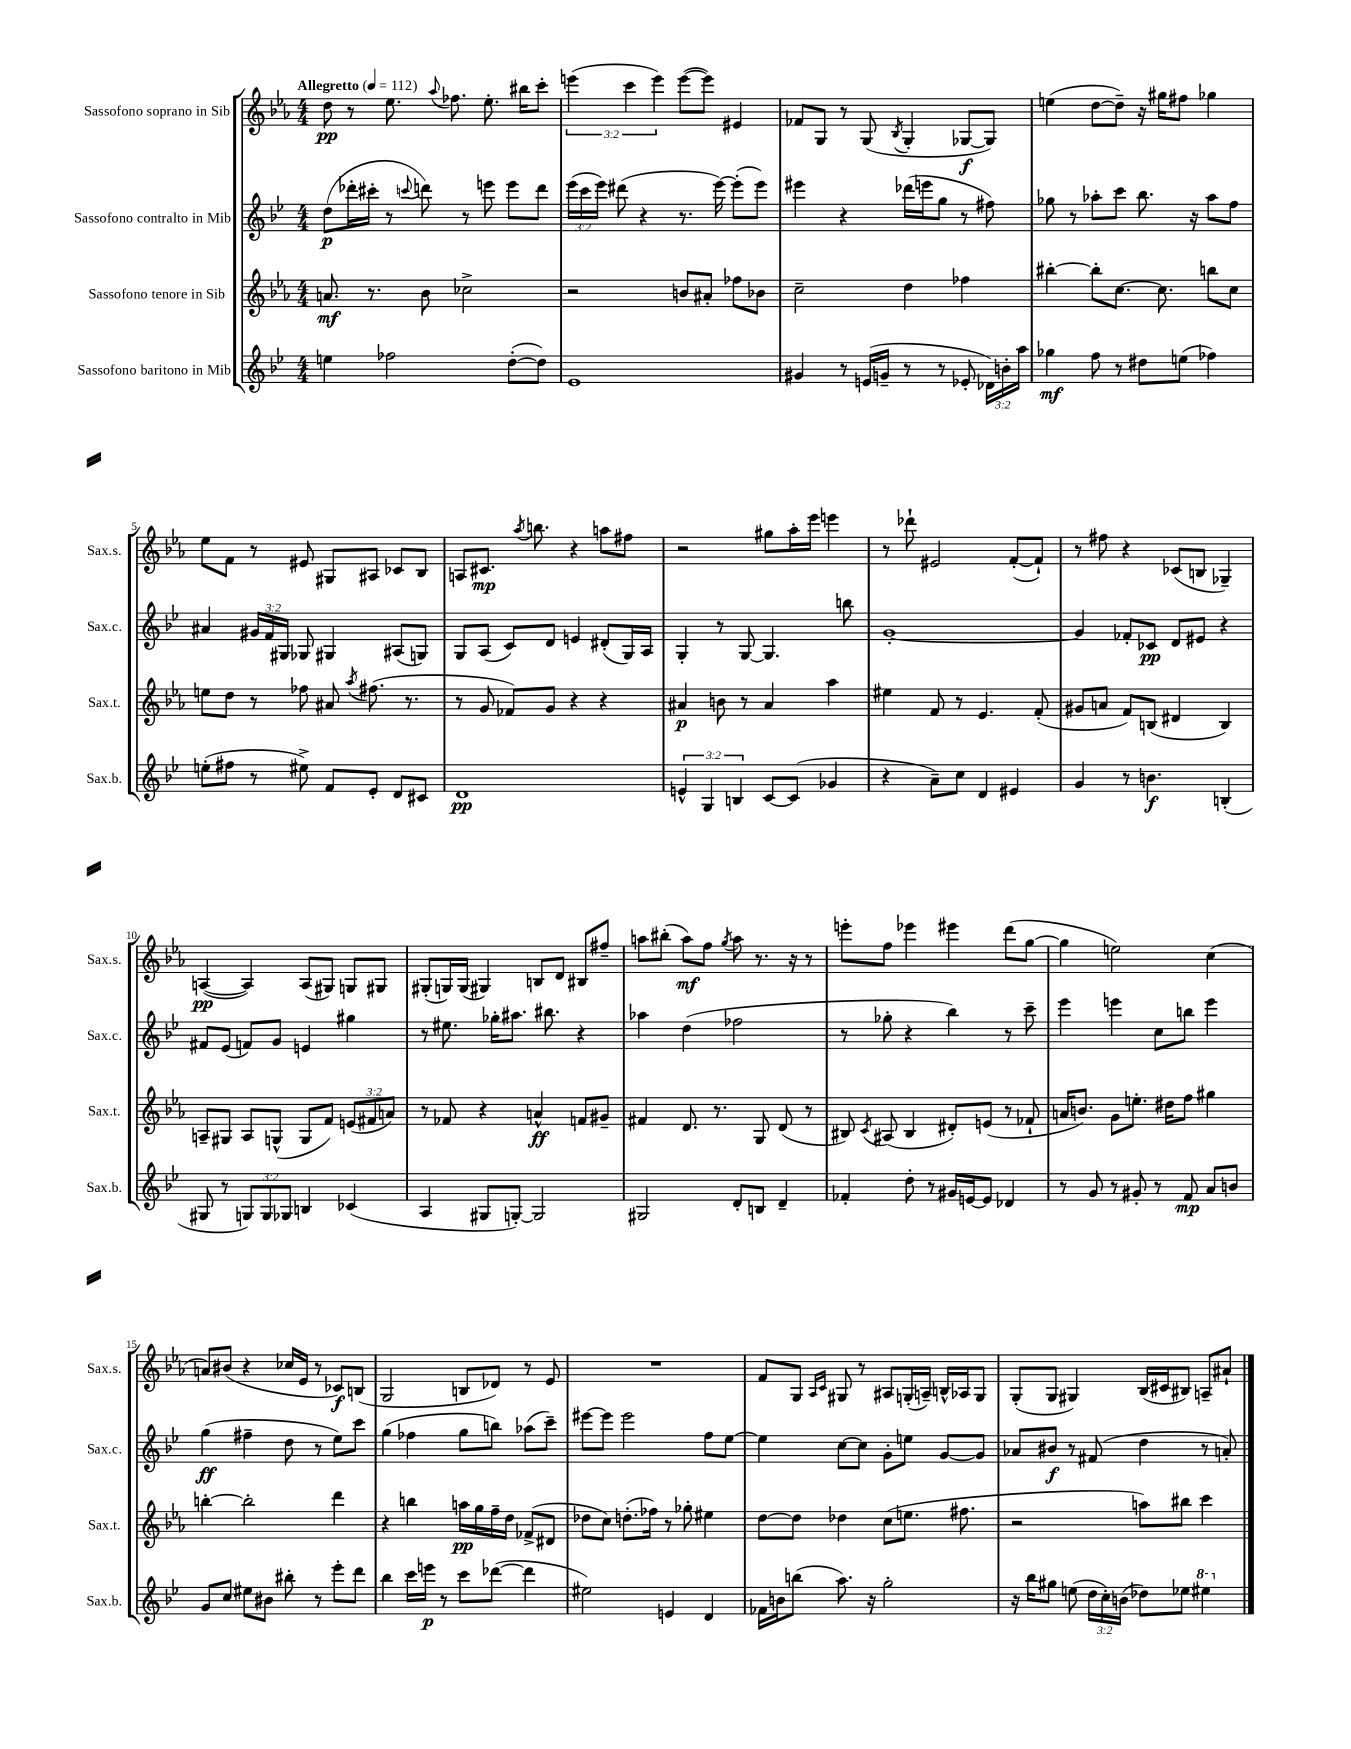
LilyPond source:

<<
\new StaffGroup <<
\new Staff = "s0" \with { instrumentName = "Sassofono soprano in Sib" shortInstrumentName = "Sax.s." } {
    \clef treble \key ees \major \numericTimeSignature \time 4/4 \override Staff.TupletNumber.text = #tuplet-number::calc-fraction-text \tempo "Allegretto" 4 = 112
    \autoBeamOff d''8\pp r8 ees''8. \appoggiatura { aes''8 } fes''8. ees''8.-. bis''16[ c'''8]-. |
    \tuplet 3/2 { e'''4( c'''4 e'''4) } e'''8[~( e'''8]) eis'4 |
    fes'8[ g8] r8 g8( \acciaccatura { bes8 } g4-. ges8[~\f ges8]) |
    e''4( d''8[~ d''8]--) r16 gis''16[ fis''8] ges''4 |
    ees''8[ f'8] r8 eis'8 gis8[ ais8] ces'8[ bes8] |
    a8[ cis'8.]\mp \acciaccatura { aes''8 } b''8. r4 a''8[ fis''8] |
    r2 gis''8[ aes''16-. ees'''16] e'''4 |
    r8 des'''8-! eis'2 f'8[~-.( f'8]-!) |
    r8 fis''8 r4 ces'8[( b8] ges4--) |
    a4~\pp( a4) a8[( gis8]) g8[ gis8] |
    gis8[-.( g16) g16]( gis4) b8[ d'8] bis8[ fis''8]-- |
    a''8[ bis''8]-.( a''8[\mf) f''8] \acciaccatura { g''8 } a''8 r8. r16 r8 |
    e'''8[-. f''8] ees'''4 eis'''4 d'''8[( g''8]~ |
    g''4 e''2) c''4( |
    a'8[) bis'8]( r4 ces''16[ ees'16] r8 ces'8[\f) b8]( |
    g2 b8[ des'8]) r8 ees'8 |
    R1 |
    f'8[ g8] \grace { aes16[ c'16] } gis8 r8 ais8[ g16-.( a16]--) b16[-^ aes16 g8] |
    g8[-.( g8] gis4) bes16[( cis'16 bis8]) a8[-- ais'8]-! \bar "|." |
}
\new Staff = "s1" \with { instrumentName = "Sassofono contralto in Mib" shortInstrumentName = "Sax.c." } {
    \clef treble \key bes \major \numericTimeSignature \time 4/4 \override Staff.TupletNumber.text = #tuplet-number::calc-fraction-text
    \autoBeamOff d''8[\p( des'''16-. cis'''16]-. r8 \appoggiatura { c'''8 } d'''8) r8 e'''8 e'''8[ d'''8] |
    \tuplet 3/2 { ees'''16[( c'''16 ees'''16]) } dis'''8( r4 r8. ees'''16~) ees'''8[-.( ees'''8]) |
    eis'''4 r4 des'''16[( e'''16 g''8] r8 fis''8) |
    ges''8 r8 aes''8[-. c'''8] bes''8. r16 aes''8[ f''8] |
    ais'4 \tuplet 3/2 { gis'16[ f'16 gis16] } ges8 gis4 ais8[( g8]) |
    g8[ a8]( c'8[) d'8] e'4 dis'8[-.( g16) a16] |
    g4-. r8 g8~ g4. b''8 |
    g'1~-. |
    g'4 fes'8[-. ces'8]\pp d'8[ eis'8] r4 |
    fis'8[ ees'8]( f'8[) g'8] e'4 gis''4 |
    r8 eis''8. ges''16[-. ais''8.] bis''8. r4 |
    aes''4 d''4( fes''2 |
    r8 ges''8-. r4 bes''4) r8 c'''8-- |
    ees'''4 e'''4 c''8[ b''8] e'''4 |
    g''4\ff( fis''4-- d''8 r8 ees''8[) c'''8] |
    g''4( fes''4 g''8[ b''8]) aes''8[( c'''8]--) |
    eis'''8[~ eis'''8] eis'''2 f''8[ ees''8]~ |
    ees''4 c''8[~ c''8] g'8[-. e''8] g'8[~ g'8] |
    aes'8[ bis'8]\f r8 fis'8( d''4 r8 a'8-.) \bar "|." |
}
\new Staff = "s2" \with { instrumentName = "Sassofono tenore in Sib" shortInstrumentName = "Sax.t." } {
    \clef treble \key ees \major \numericTimeSignature \time 4/4 \override Staff.TupletNumber.text = #tuplet-number::calc-fraction-text
    \autoBeamOff a'8.\mf r8. bes'8 ces''2-> |
    r2 b'8[ ais'8]-. fes''8[ bes'8] |
    c''2-- d''4 fes''4 |
    bis''4~-. bis''8[-. c''8.]~ c''8. b''8[ c''8] |
    e''8[ d''8] r8 fes''8 ais'8 \acciaccatura { aes''8 } fis''8.( r8. |
    r8 g'8 fes'8[) g'8] r4 r4 |
    ais'4\p b'8 r8 ais'4 aes''4 |
    eis''4 f'8 r8 ees'4. f'8-.( |
    gis'8[ a'8] f'8[) b8]( dis'4 b4) |
    a8[-- gis8] a8[ g8]-^( g8[ f'8]) \tuplet 3/2 { e'8[( fis'8 a'8]) } |
    r8 fes'8 r4 a'4-^\ff f'8[ gis'8]-- |
    fis'4 d'8. r8. g8 d'8( r8 |
    bis8) \acciaccatura { c'8 } ais8( bis4 dis'8[-.) e'8]( r8 fes'8-! |
    a'16[ b'8.]) g'8[ e''8.]-. dis''16[ f''8] gis''4 |
    b''4~-. b''2-. d'''4 |
    r4 b''4 a''16[\pp g''16 f''16-- d''16] fes'8[->( dis'8] |
    des''8[ c''8]) d''8.[-.( fes''16]) r8 ges''8-. eis''4 |
    d''8[~ d''8] des''4 c''8[( e''8.] fis''8. |
    r2 a''8[) bis''8] c'''4 \bar "|." |
}
\new Staff = "s3" \with { instrumentName = "Sassofono baritono in Mib" shortInstrumentName = "Sax.b." } {
    \clef treble \key bes \major \numericTimeSignature \time 4/4 \override Staff.TupletNumber.text = #tuplet-number::calc-fraction-text
    \autoBeamOff e''4 fes''2 d''8[~-.( d''8]) |
    ees'1 |
    gis'4 r8 e'16[( g'16]-- r8 r8 ees'8-. \tuplet 3/2 { des'16[) b'16-. a''16] } |
    ges''4\mf f''8 r8 dis''8[ e''8]( fes''4) |
    e''8[-.( fis''8] r8 eis''8->) f'8[ ees'8]-. d'8[ cis'8] |
    d'1\pp |
    \tuplet 3/2 { e'4-^ g4 b4 } c'8[~ c'8]( ges'4 |
    r4 a'8[--) c''8] d'4 eis'4 |
    g'4 r8 b'4.\f b4-.( |
    gis8 r8 \tuplet 3/2 { g8[) g8 ges8] } b4 ces'4( |
    a4 gis8[ g8]~-.) g2 |
    gis2 d'8[-. b8] d'4-- |
    fes'4-. d''8-. r8 gis'16[ e'16~ e'8] des'4 |
    r8 g'8 r8 gis'8-. r8 f'8\mp a'8[ b'8] |
    g'8[ c''8] eis''8[ bis'8] bis''8-. r8 ees'''8[-. d'''8] |
    bes''4 c'''16[ e'''16]\p r8 c'''8[ des'''8]~( des'''4 |
    eis''2) e'4 d'4 |
    fes'16[ b'16 b''8]( a''8.) r16 g''2-. |
    r16 bes''16[ gis''8] e''8( \tuplet 3/2 { d''16[ c''16-.) b'16]( } des''8[) ees''8] \ottava #1 eis'''4 \ottava #0 \bar "|." |
}
>>
>>
